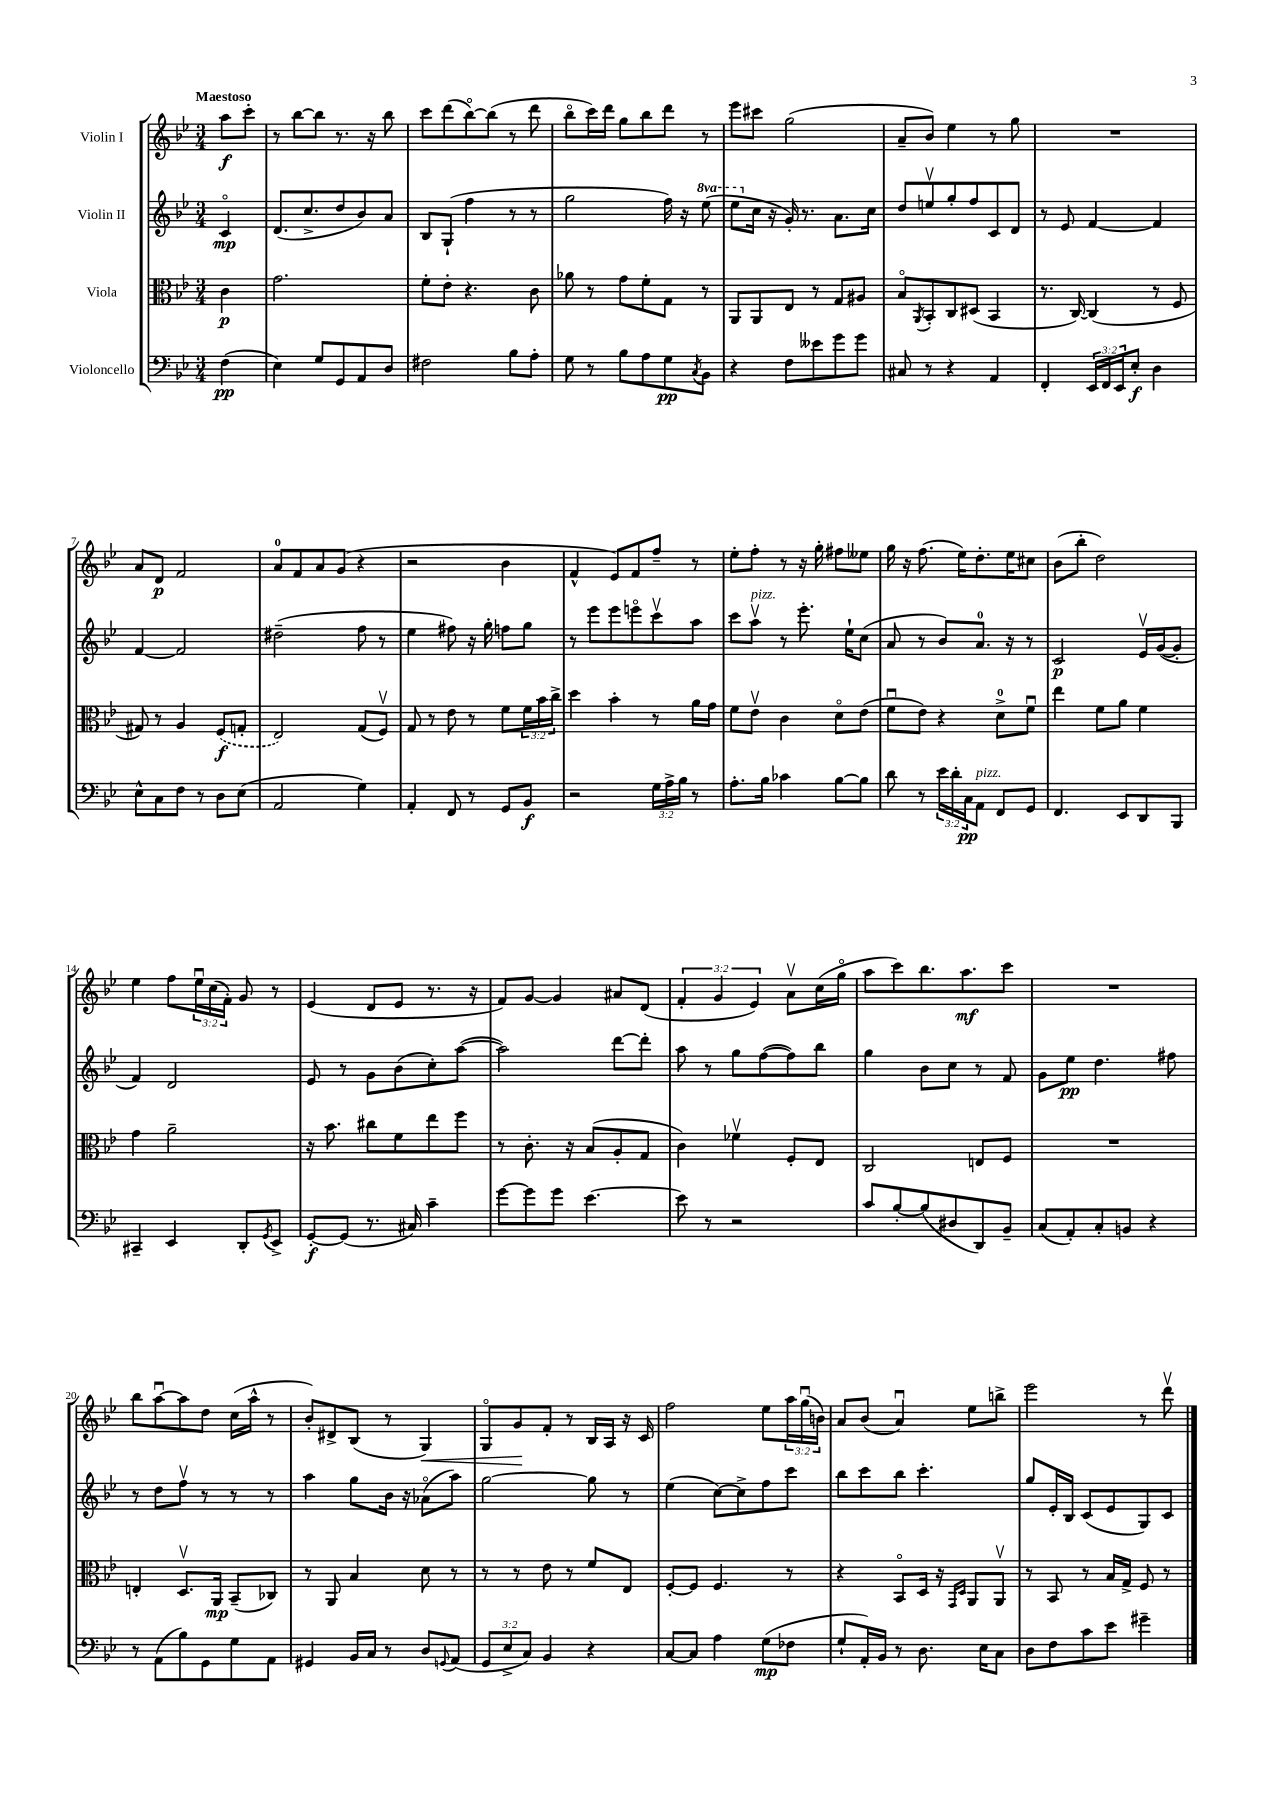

**kern	**kern	**kern	**kern
*staff4	*staff3	*staff2	*staff1
*clefF4	*clefC3	*clefG2	*clefG2
*k[b-e-]	*k[b-e-]	*k[b-e-]	*k[b-e-]
*M3/4	*M3/4	*M3/4	*M3/4
(4F\	4c\	4co/	8aa\L
.	.	.	8ccc'\J
=	=	=	=
4E-\)	2.g\	(8.d/L	8r
.	.	.	[8bb-\L
.	.	8.cc^/	.
8G/L	.	.	8bb-\]J
8GG/	.	8dd/	8.r
8AA/	.	8b-/)	.
.	.	.	16r
8D/J	.	8a/J	8bb-\
=	=	=	=
2F#\	8f'\L	8B-/L	8ccc\L
.	8e-'\J	(8G`/J	(8ddd\
.	4.r	4ff\	[8bb-o\)
.	.	.	(8bb-\]J
8B-\L	.	8r	8r
8A'\J	8c\	8r	8ddd\
=	=	=	=
8G\	8a-\	2gg\	8bb-o\L
8r	8r	.	16ccc\L)
.	.	.	16ddd\JJ
8B-\L	8g\L	.	8gg\L
8A\	8f'\	.	8bb-\
8G\	8G\J	16ff\)	8ddd\J
.	.	16r	.
8qC/	.	.	.
8BB-\J	8r	(8eee-\	8r
=	=	=	=
4r	8AA/L	8eee-\L	8eee-\L
.	8AA/	16cc\Jk	8ccc#\J
.	.	16r	.
8F\L	8E-/J	16g'/)	(2gg\
.	.	8.r	.
8e--\	8r	.	.
8g\	8G/L	8.a\L	.
8g\J	8A#/J	.	.
.	.	16cc\Jk	.
=	=	=	=
8C#/	8B-o/L	8dd/L	8a~/L
.	8qAA/	.	.
8r	8BB-'/	8eev/	8b-/J)
4r	8C/	8gg'/	4ee-\
.	(8D#/J	8ff/	.
4AA/	4BB-/	8c/	8r
.	.	8d/J	8gg\
=	=	=	=
4FF'/	8.r	8r	2.r
.	.	8e-/	.
.	[16C/)	.	.
24EE-/LL	(4C/]	[4f/	.
24FF/	.	.	.
24EE-/J	.	.	.
8E-'/J	.	.	.
4D\	8r	4f/]	.
.	8F/	.	.
=	=	=	=
8E-^^\L	8G#/)	[4f/	8a/L
8C\	8r	.	8d/J
8F\J	4A/	2f/]	2f/
8r	.	.	.
8D\L	(8F/L	.	.
(8E-\J	8G'/J	.	.
=	=	=	=
2AA/	2E-/)	(2dd#~\	8a/L
.	.	.	8f/
.	.	.	8a/
.	.	.	(8g/J
4G\)	(8G/L	8ff\	4r
.	8Fv/J)	8r	.
=	=	=	=
4AA'/	8G/	4ee-\	2r
.	8r	.	.
8FF/	8e-\	8ff#\)	.
8r	8r	16r	.
.	.	16gg'\	.
8GG/L	8f\L	8ff\L	4b-\
8BB-/J	24f\L	8gg\J	.
.	24b-\	.	.
.	24cc^\JJ	.	.
=	=	=	=
2r	4dd\	8r	4f^^/
.	.	8eee-\L	.
.	4b-'\	8eee-\	8e-/L)
.	.	8eeeo\	8f/
24G\LL	8r	8cccv\	8ff~/J
24A^\	.	.	.
24B-\JJ	.	.	.
8r	16a\LL	8aa\J	8r
.	16g\JJ	.	.
=	=	=	=
8.A'\L	8f\L	8ccc\L	8ee-'\L
.	8e-v\J	8aav\J	8ff'\J
16B-\Jk	.	.	.
4c-\	4c\	8r	8r
.	.	8.eee-'\	16r
.	.	.	16gg'\
[8B-\L	8do\L	.	8ff#\L
.	.	16ee-`\LK	.
8B-\]J	(8e-\J	(8cc\J	8ee--\J
=	=	=	=
8d\	8fu\L	8a/	16gg\
.	.	.	16r
8r	8e-\J)	8r	(8.ff\
24e-\LL	4r	8b-/L)	.
24d'\	.	.	.
.	.	.	16ee-\LK)
24C\J	.	.	.
8AA\J	.	8.a/J	8.dd'\
8FF/L	8d^\L	.	.
.	.	16r	16ee-\K
8GG/J	8fu\J	8r	8cc#\J
=	=	=	=
4.FF/	4ee-\	2c/	(8b-\L
.	.	.	8bb-'\J
.	8f\L	.	2dd\)
8EE-/L	8a\J	.	.
8DD/	4f\	16e-v/LL	.
.	.	([16g/J	.
8BBB-/J	.	8g'/]J	.
=	=	=	=
4CC#~/	4g\	4f/)	4ee-\
4EE-/	2a~\	2d/	8ff\L
.	.	.	24ee-u\L
.	.	.	(24cc\
.	.	.	24f'\JJ)
8DD'/L	.	.	8g/
8qGG/	.	.	.
8EE-^/J	.	.	8r
=	=	=	=
[8GG'/L	16r	8e-/	(4e-/
.	8.b-\	.	.
(8GG/]J	.	8r	.
8.r	8cc#\L	8g\L	8d/L
.	8f\	(8b-\	8e-/J
16C#/)	.	.	.
4c~\	8ee-\	8cc'\)	8.r
.	8ff\J	([8aa\J	.
.	.	.	16r
=	=	=	=
[8g\L	8r	2aa\])	8f/L)
8g\]	8.c'\	.	[8g/J
8g\J	.	.	4g/]
.	16r	.	.
[4.e-\	(8B-/L	.	.
.	8A'/	[8ddd\L	8a#/L
.	8G/J	8ddd'\]J	(8d/J
=	=	=	=
8e-\]	4c\)	8aa\	6f'/
8r	.	8r	.
.	.	.	6g/
2r	4f-v\	8gg\L	.
.	.	.	6e-/)
.	.	([8ff\	.
.	8F'/L	8ff\])	8av\L
.	8E-/J	8bb-\J	(16cc\L
.	.	.	16ggo\JJ
=	=	=	=
8c/L	2C/	4gg\	8aa\L
[8B-'/	.	.	8ccc\)
(8B-/]	.	8b-\L	8.bb-\
8D#/	.	8cc\J	.
.	.	.	8.aa\
8DD/)	8E/L	8r	.
8BB-~/J	8F/J	8f/	8ccc\J
=	=	=	=
(8C/L	2.r	8g\L	2.r
8AA'/)	.	8ee-\J	.
8C'/	.	4.dd\	.
8BB/J	.	.	.
4r	.	.	.
.	.	8ff#\	.
=	=	=	=
8r	4E'/	8r	8bb-\L
(8AA\L	.	8dd\L	[8aau\
8B-\)	8.Dv/L	8ffv\J	8aa\]
8GG\	.	8r	8dd\J
.	16AA/Jk	.	.
8G\	(8BB-~/L	8r	(16cc\LL
.	.	.	16aa^^\JJ
8AA\J	8C-/J)	8r	8r
=	=	=	=
4GG#/	8r	4aa\	8b-'/L)
.	8AA/	.	8d#^/
16BB-/LL	4B-/	8gg\L	(8B-/J
16C/JJ	.	.	.
8r	.	16b-\Jk	8r
.	.	16r	.
8D/L	8d\	(8a-o\L	4G/)
8qqGG/	.	.	.
(8AA/J	8r	8aa\J)	.
=	=	=	=
12GG/L	8r	[2gg\	8Go/L
12E-^/	.	.	.
.	8r	.	8g/
12C/J)	.	.	.
4BB-/	8e-\	.	8f'/J
.	8r	.	8r
4r	8f/L	8gg\]	16B-/LL
.	.	.	16A/JJ
.	8E-/J	8r	16r
.	.	.	16c/
=	=	=	=
[8C/L	[8F'/L	(4ee-\	2ff\
8C/]J	8F/]J	.	.
4A\	4.F/	[8cc\L)	.
.	.	8cc^\]	.
(8G\L	.	8ff\	8ee-\L
8F-\J	8r	8ccc\J	24aa\L
.	.	.	(24ggu\
.	.	.	24b\JJ)
=	=	=	=
8G`/L	4r	8bb-\L	8a/L
16AA'/L)	.	8ccc\	(8b-/J
16BB-/JJ	.	.	.
8r	8BB-o/L	8bb-\J	4au/)
8.D\	16D/Jk	4.ccc'\	.
.	16r	.	.
.	16qqGG/LL	.	.
.	16qqD/JJ	.	.
.	8AA/L	.	8ee-\L
16E-\LK	.	.	.
8C\J	8AAv/J	.	8bb^\J
=	=	=	=
8D\L	8r	8gg/L	2eee-\
8F\	8BB-/	16e-'/L	.
.	.	16B-/JJ	.
8c\	8r	(8c/L	.
8e-\J	16B-/LL	8e-/	.
.	16G^/JJ	.	.
4g#~\	8F/	8G/)	8r
.	8r	8c/J	8dddv\
==	==	==	==
*-	*-	*-	*-
